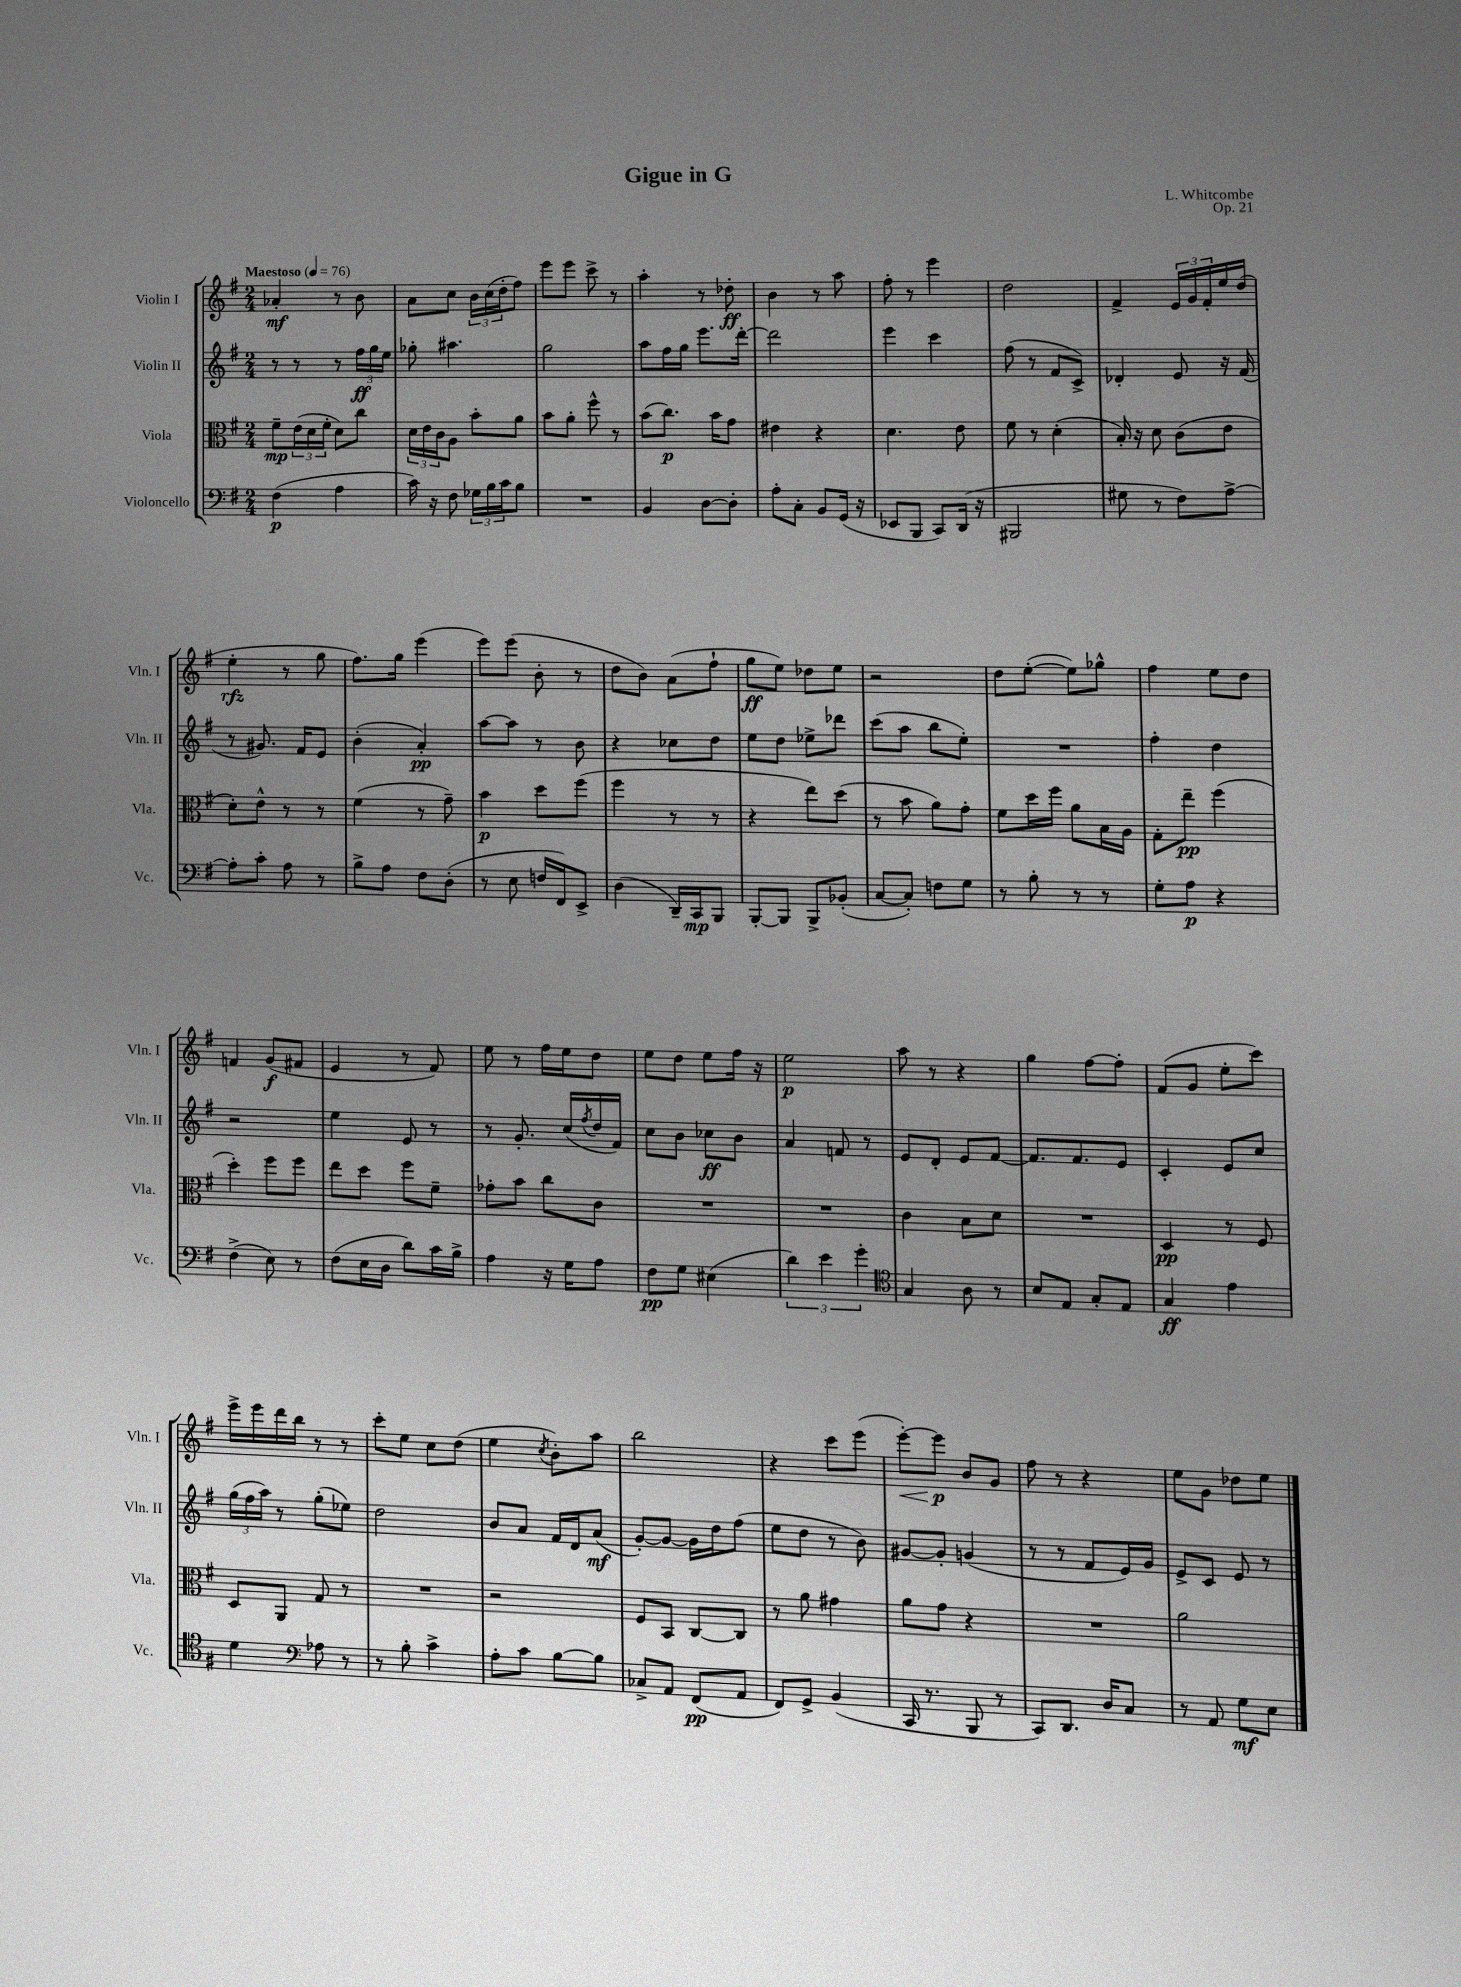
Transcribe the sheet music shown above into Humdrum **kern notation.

**kern	**kern	**kern	**kern
*staff4	*staff3	*staff2	*staff1
*clefF4	*clefC3	*clefG2	*clefG2
*k[f#]	*k[f#]	*k[f#]	*k[f#]
*M2/4	*M2/4	*M2/4	*M2/4
*MM76	*MM76	*MM76	*MM76
(4F#	8f#~	8r	4a-'
.	(24e	8r	.
.	24d	.	.
.	24f#'	.	.
4A	8d)	8r	8r
.	8cc	24ff#	8b
.	.	24gg	.
.	.	24ee	.
=	=	=	=
16c)	24d	8gg-'	8a
.	24e	.	.
16r	.	.	.
.	24c	.	.
8F#	8A	4.aa#	8cc
24G-	8b'	.	24b
24B	.	.	(24cc
24c	.	.	24dd'
8B	8a	.	8ff#)
=	=	=	=
2r	8b	2gg	8eee
.	8a'	.	8eee
.	8ff#^^	.	8ccc^
.	8r	.	8r
=	=	=	=
4BB	(8b	8aa	4aa'
.	8.cc)	16ff#	.
.	.	16gg	.
[8D	.	8.eee	8r
.	16b	.	.
8D']	8g	.	8dd-'
.	.	[16ddd'	.
=	=	=	=
8A'	4e#	2ddd]	4b
8C'	.	.	.
8BB	4r	.	8r
(16GG	.	.	8aa
16r	.	.	.
=	=	=	=
8EE-	4.d	4eee	8ff#'
8BBB	.	.	8r
8CC)	.	4ccc	4eee
(16DD	8e	.	.
16r	.	.	.
=	=	=	=
2BBB#	8f#	(8ff#	2dd
.	8r	8r	.
.	(4d'	8f#	.
.	.	8c^)	.
=	=	=	=
8G#	16B')	4d-'	4f#^
.	16r	.	.
8r	8d	.	.
8F#)	(8c	8e	24e
.	.	.	24g
.	.	.	24f#'
[8A^	8e	16r	16ee
.	.	(16f#	(16dd
=	=	=	=
8A']	8d')	8r	4ee'
8c'	8e^^	8.g#)	.
8A	8r	.	8r
.	.	16f#	.
8r	8r	8e	8gg
=	=	=	=
8B^	(4f#	(4b'	8.ff#)
8A	.	.	.
.	.	.	16gg
8F#	8r	4a')	(4eee
(8D'	8g~)	.	.
=	=	=	=
8r	4b	[8aa	8eee)
8E	.	8aa]	(8eee
16F	8dd	8r	8b'
16FF#)	.	.	.
8EE^	(8ff#	8b	8r
=	=	=	=
(4D	4ff#	4r	8dd
.	.	.	8b)
16DD~)	8r	8cc-	(8a
16CC	.	.	.
8BBB	8r	8dd	8ff#`
=	=	=	=
[8BBB'	4r	8ee	8gg
8BBB]	.	8dd	8ee)
8BBB^	8ee)	8ee-^	8dd-
(8BB-'	(8dd	8ddd-	8ee
=	=	=	=
[8C	8r	(8ccc	2r
8C'])	8b	8aa	.
8F	8a)	8bb	.
8G	8g'	8ee')	.
=	=	=	=
8r	8f#	2r	8dd
8B'	16dd	.	([8ee'
.	16ff#	.	.
8r	8a	.	8ee])
8r	16B	.	8gg-^^
.	16A	.	.
=	=	=	=
8G'	8G'	4ff#'	4ff#
8A	8ee~	.	.
4r	(4ff#	4dd	8ee
.	.	.	8dd
=	=	=	=
(4F#^	4dd')	2r	4f
8E)	8ff#	.	(8g
8r	8ff#	.	8f#
=	=	=	=
(8F#	8ee	4ee	4e
16E	8dd	.	.
16D	.	.	.
8d)	8ff#	8e	8r
16c	8f#~	8r	8f#)
16B^	.	.	.
=	=	=	=
4A	8g-'	8r	8ee
.	8b	8.g'	8r
16r	8cc	.	16ff#
16G	.	(16cc	16ee
.	.	8qff#	.
8A	8c	16dd	8dd
.	.	16f#)	.
=	=	=	=
8F#	2r	8cc	8ee
8G	.	8b	8dd
(4E#	.	8cc-	8ee
.	.	8b	16ff#
.	.	.	16r
=	=	=	=
6d)	2r	4a	2ee
6e	.	.	.
.	.	8f	.
6g'	.	.	.
.	.	8r	.
=	=	=	=
*clefC4	*	*	*
4G	4c	8e	8aa
.	.	8d'	8r
8A	8B	8e	4r
8r	8d	[8f#	.
=	=	=	=
8B	2r	8.f#]	4gg
8E	.	.	.
.	.	8.f#	.
8G'	.	.	[8ff#
8E	.	8e	8ff#']
=	=	=	=
4G	4D	4c'	(8f#
.	.	.	8g
4e	8r	8e	8ee'
.	8F#	8cc	8ccc)
=	=	=	=
4d	8D	(24gg	16eee^
.	.	24ff#	.
.	.	.	16eee
.	.	24aa)	.
.	8AA	8r	16ddd
.	.	.	16bb
*clefF4	*	*	*
8A-	8G	(8gg'	8r
8r	8r	8ee-)	8r
=	=	=	=
8r	2r	2dd	8ccc'
8B'	.	.	8ee
4c^	.	.	8cc
.	.	.	(8dd
=	=	=	=
8A'	2r	8b	4ee
8c	.	8a	.
.	.	.	8qcc
[8B	.	16f#	8b')
.	.	16d	.
8B]	.	(8a	8aa
=	=	=	=
8C-^	8F#	[8g')	2bb
8AA	8BB	8g_	.
(8FF#	[8C	16g]	.
.	.	16dd	.
8AA	8C]	(8ff#	.
=	=	=	=
8FF#)	8r	8ee	4r
8GG^	8a	8dd	.
(4BB	4g#	8r	8ccc
.	.	8b)	(8eee
=	=	=	=
16CC	8a	[8g#	[8eee')
8.r	.	.	.
.	8g	8g#']	8eee]
8BBB	4r	(4g	8b
8r	.	.	8g
=	=	=	=
8CC)	2r	8r	8ff#
8.DD	.	8r	8r
.	.	8f#	4r
16D	.	.	.
8C	.	16e)	.
.	.	16g	.
=	=	=	=
8r	2a	8e^	8ee
8AA	.	8c	8g
8G	.	8e	8dd-
8E	.	8r	8ee
==	==	==	==
*-	*-	*-	*-
